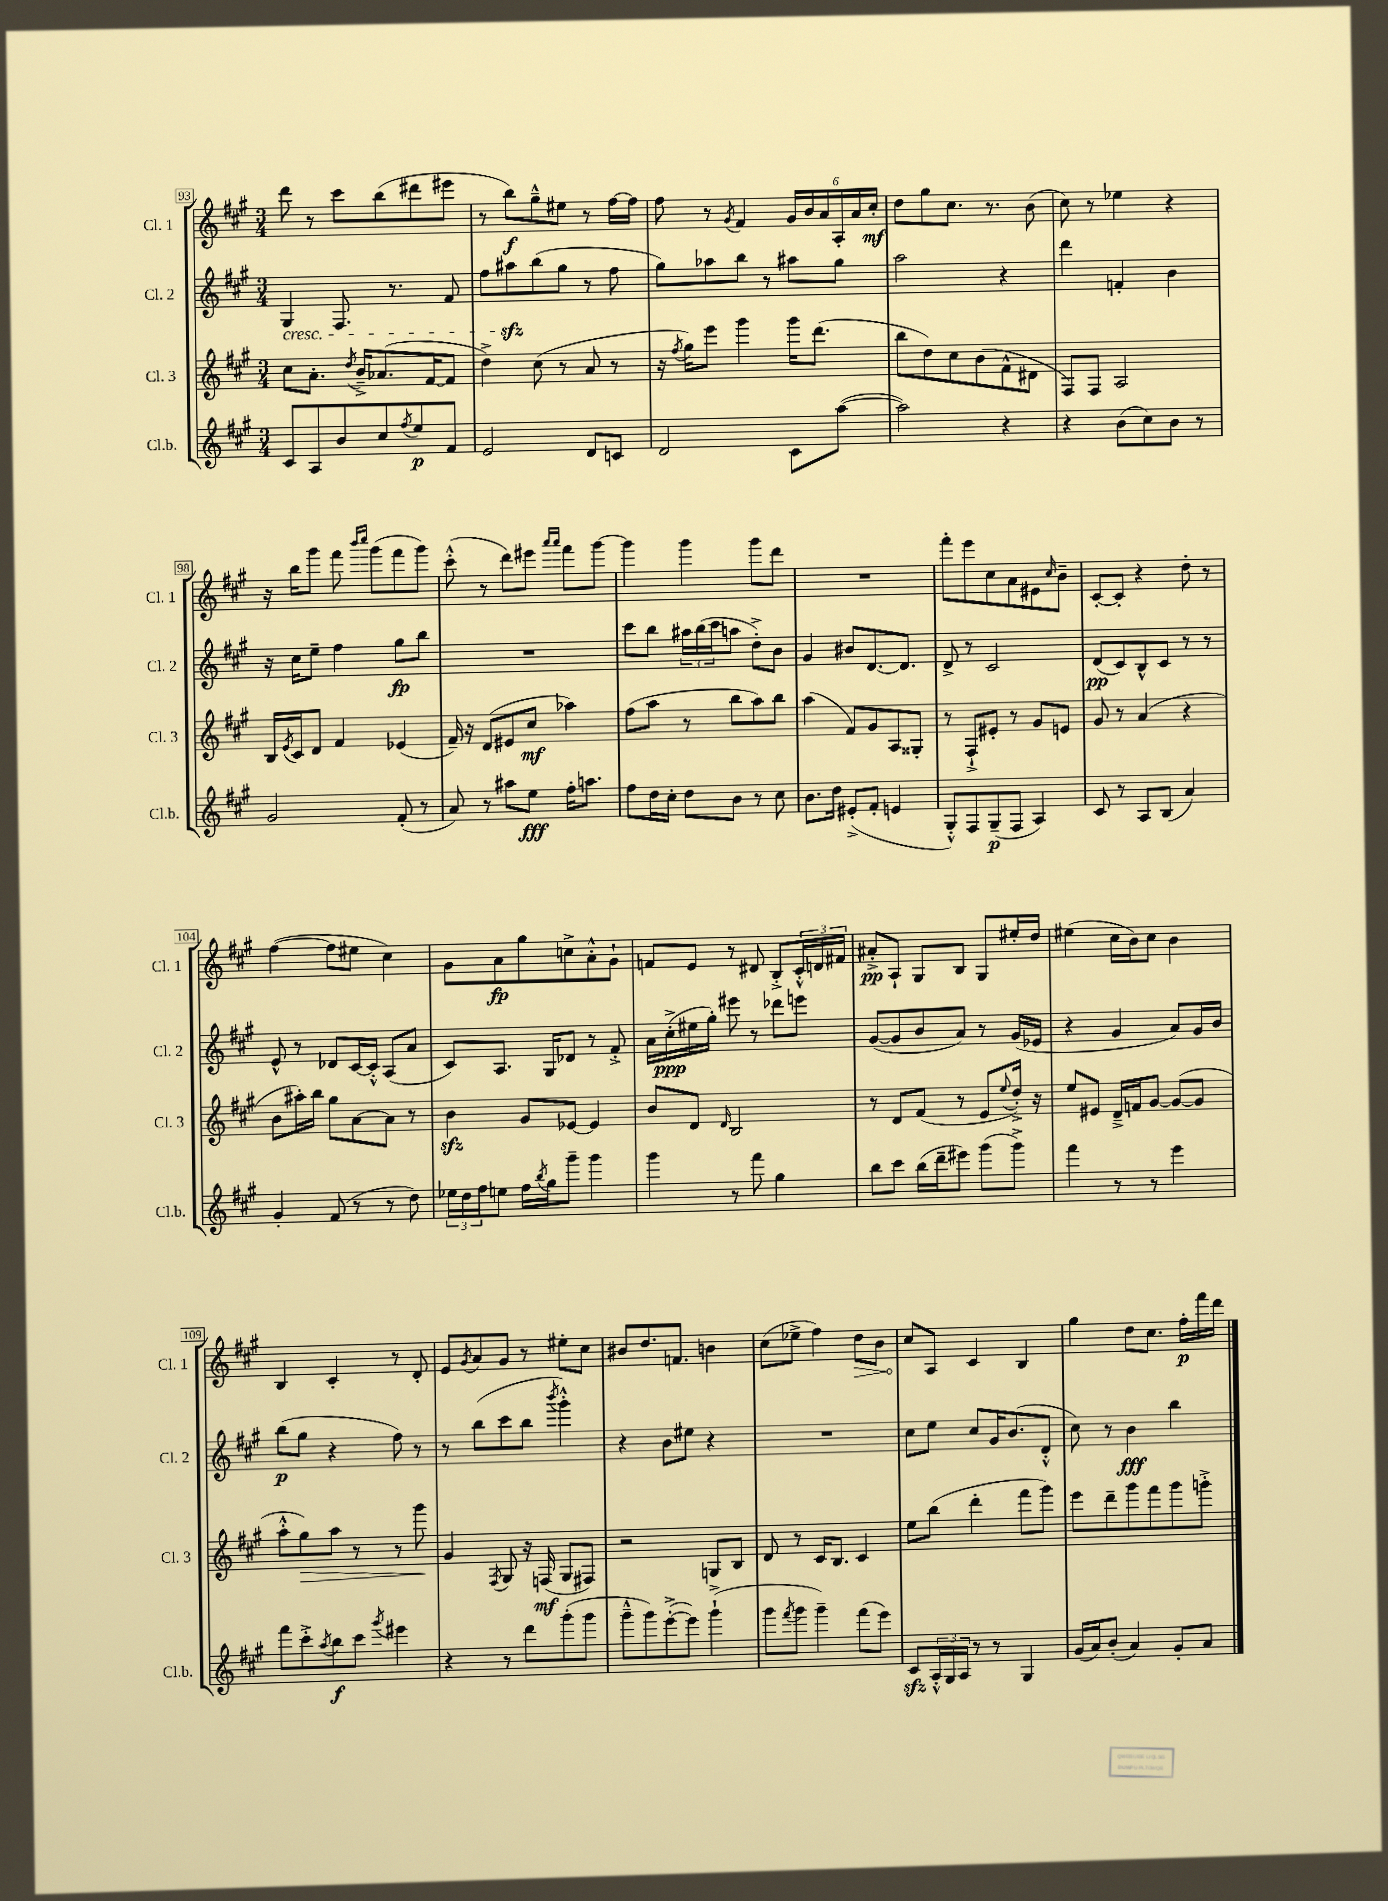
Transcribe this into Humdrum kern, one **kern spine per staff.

**kern	**dynam	**kern	**dynam	**kern	**dynam	**kern	**dynam
*part4	*part4	*part3	*part3	*part2	*part2	*part1	*part1
*staff4	*staff4	*staff3	*staff3	*staff2	*staff2	*staff1	*staff1
*I"Cl.b.	*	*I"Cl. 3	*	*I"Cl. 2	*	*I"Cl. 1	*
*I'Cl.b.	*	*I'Cl. 3	*	*I'Cl. 2	*	*I'Cl. 1	*
*clefG2	*	*clefG2	*	*clefG2	*	*clefG2	*
*k[f#c#g#]	*	*k[f#c#g#]	*	*k[f#c#g#]	*	*k[f#c#g#]	*
*M3/4	*	*M3/4	*	*M3/4	*	*M3/4	*
=93	=93	=93	=93	=93	=93	=93	=93
!	!	!	!	!LO:TX:b:i:t=cresc.	!	!	!
8c#/L	.	8cc#\L	.	4G#/	.	8ddd\	.
8A/	.	8.a'\J	.	.	.	8r	.
8b/	.	.	.	8.F#/	.	8ccc#\L	.
.	.	8qdd/	.	.	.	.	.
.	.	16b~^/KL	.	.	.	.	.
8cc#/	.	(8.a-X/	.	.	.	(8bb\	.
.	.	.	.	8.r	.	.	.
8qff#/	.	.	.	.	.	.	.
8ee/	p	.	.	.	.	8ddd#X\	.
.	.	[16f#/K	.	.	.	.	.
8f#/J	.	8f#/J]	.	8f#/	.	8eee#X\J	.
=94	=94	=94	=94	=94	=94	=94	=94
2e/	.	4dd^\)	.	8ff#\L	.	8r	.
.	.	.	.	8aa#Xzz\	.	8bb\L)	f
.	.	(8cc#\	.	(8bb\	.	8gg#~^^\	.
.	.	8r	.	8gg#\J	.	8ee#X\J	.
8d/L	.	8a/	.	8r	.	8r	.
8cn/J	.	8r	.	8ff#\	.	[16ff#\LL	.
.	.	.	.	.	.	16ff#\JJ]	.
=95	=95	=95	=95	=95	=95	=95	=95
2d/	.	16r	.	8gg#\L)	.	8ff#\	.
.	.	8qff#/	.	.	.	.	.
.	.	16gg#\KL)	.	.	.	.	.
.	.	8eee\J	.	8aa-X\	.	8r	.
.	.	.	.	.	.	8qg#/	.
.	.	4ggg#\	.	8bb\J	.	4f#/	.
.	.	.	.	8r	.	.	.
8c#\L	.	16ggg#\KL	.	8aa#X\L	.	24g#/LL	.
.	.	.	.	.	.	24b/	.
.	.	(8.ddd\J	.	.	.	.	.
.	.	.	.	.	.	24a/	.
([8aa\J	.	.	.	8gg#\J	.	24A'/	.
.	.	.	.	.	.	24a/	.
.	.	.	.	.	.	24cc#'/JJ	mf
=96	=96	=96	=96	=96	=96	=96	=96
2aa\])	.	8bb\L	.	2aa\	.	8dd\L	.
.	.	8dd\)	.	.	.	8gg#\	.
.	.	8cc#\	.	.	.	8.cc#\J	.
.	.	(8b\	.	.	.	.	.
.	.	.	.	.	.	8.r	.
4r	.	8f#^^\	.	4r	.	.	.
.	.	8d#X\J	.	.	.	(8b\	.
=97	=97	=97	=97	=97	=97	=97	=97
4r	.	8F#/L)	.	4ddd\	.	8cc#\)	.
.	.	8F#/J	.	.	.	8r	.
(8b\L	.	2A/	.	4fn'/	.	4ee-X\	.
8cc#\)	.	.	.	.	.	.	.
8b\J	.	.	.	4b\	.	4r	.
8r	.	.	.	.	.	.	.
!!LO:LB:g=z
=98	=98	=98	=98	=98	=98	=98	=98
2g#/	.	16B/LL	.	16r	.	16r	.
.	.	8qe/	.	.	.	.	.
.	.	16c#/J	.	16cc#\KL	.	16bb\KL	.
.	.	8d/J	.	8ee~\J	.	8ggg#\J	.
.	.	4f#/	.	4ff#\	.	8fff#\	.
.	.	.	.	.	.	16qqbbb/LL	.
.	.	.	.	.	.	16qqcccc#/JJ	.
.	.	.	.	.	.	(8ggg#\L	.
(8f#'/	.	(4e-X/	.	8gg#\L	fp	8fff#\	.
8r	.	.	.	8bb\J	.	8ggg#\J)	.
=99	=99	=99	=99	=99	=99	=99	=99
8a/)	.	16f#~/)	.	2.r	.	(8ccc#'^^\	.
.	.	16r	.	.	.	.	.
8r	.	(8d/L	.	.	.	8r	.
8aa#X\L	.	8e#X/	.	.	.	8ddd\L)	.
8ee\J	fff	8cc#/J	mf	.	.	8eee#X\J	.
.	.	.	.	.	.	16qqaaa/LL	.
.	.	.	.	.	.	16qqaaa/JJ	.
16ff#'\KL	.	4aa-X\)	.	.	.	8fff#\L	.
8.aan\J	.	.	.	.	.	.	.
.	.	.	.	.	.	[8ggg#\J	.
=100	=100	=100	=100	=100	=100	=100	=100
8ff#\L	.	(8ff#\L	.	8ccc#\L	.	4ggg#\]	.
16dd\L	.	8aa\J	.	8bb\J	.	.	.
16cc#'\JJ	.	.	.	.	.	.	.
8dd\L	.	8r	.	24aa#X\LL	.	4ggg#\	.
.	.	.	.	(24bb\	.	.	.
.	.	.	.	24ccc#\J	.	.	.
8b\J	.	8bb\L	.	8aan\J	.	.	.
8r	.	8aa\)	.	8dd'^\L)	.	8ggg#\L	.
8cc#\	.	8bb\J	.	8b\J	.	8ddd\J	.
=101	=101	=101	=101	=101	=101	=101	=101
8.b\L	.	(4aa\	.	4g#/	.	2.r	.
16dd\Jk	.	.	.	.	.	.	.
(8e#X'^/L	.	8f#/L)	.	8b#X/L	.	.	.
8f#'/J	.	8g#/	.	[8.d/	.	.	.
4en/	.	8A/	.	.	.	.	.
.	.	.	.	8.d/J]	.	.	.
.	.	8G##X'/J	.	.	.	.	.
=102	=102	=102	=102	=102	=102	=102	=102
8G#'^^/L)	.	8r	.	8d^/	.	8fff#'\L	.
8F#/	.	8F#`^/L	.	8r	.	8eee\	.
(8G#~/	p	8e#X'/J	.	2c#/	.	8cc#\	.
8F#/J	.	8r	.	.	.	8a\	.
4A/)	.	8g#/L	.	.	.	8e#X\	.
.	.	.	.	.	.	16qqcc#/	.
.	.	8en/J	.	.	.	8b~\J	.
=103	=103	=103	=103	=103	=103	=103	=103
8c#/	.	8g#/	.	(8d/L	pp	[8c#'/L	.
8r	.	8r	.	8c#/)	.	8c#'/J]	.
8A/L	.	(4a/	.	8B^^/	.	4r	.
(8B/J	.	.	.	8c#/J	.	.	.
4a/)	.	4r	.	8r	.	8dd'\	.
.	.	.	.	8r	.	8r	.
!!LO:LB:g=z
=104	=104	=104	=104	=104	=104	=104	=104
4g#'/	.	8b\L	.	8e^^/	.	([4ff#\	.
.	.	16aa#X'\L)	.	8r	.	.	.
.	.	16bb\JJ	.	.	.	.	.
(8f#/	.	8gg#\L	.	8d-X/L	.	8ff#\L]	.
8r	.	[8a\	.	[16c#/L	.	8ee#X\J	.
.	.	.	.	16c#'^^/JJ]	.	.	.
8r	.	8a\J]	.	(8A/L	.	4cc#\)	.
8dd\)	.	8r	.	8a/J	.	.	.
=105	=105	=105	=105	=105	=105	=105	=105
24ee-X\LL	.	4bzz\	.	8c#/L)	.	8g#\L	.
24dd\	.	.	.	.	.	.	.
24ff#\J	.	.	.	.	.	.	.
8een\J	.	.	.	8.A/J	.	8a\	fp
16ff#\LL	.	8g#/L	.	.	.	8gg#\	.
8qbb/	.	.	.	.	.	.	.
16gg#\J	.	.	.	16G#/KL	.	.	.
8ggg#~\J	.	[8e-X/J	.	8d-X/J	.	8ccn^\	.
4ggg#\	.	4e-/]	.	8r	.	8a'^^\	.
.	.	.	.	8f#'^/	.	8g#`\J	.
=106	=106	=106	=106	=106	=106	=106	=106
4ggg#\	.	8b/L	.	16a\LL	.	8fn/L	.
.	.	.	.	(16cc#'^\	ppp	.	.
.	.	8d/J	.	16ee#X\	.	8e/J	.
.	.	.	.	16gg#'\JJ)	.	.	.
.	.	16qqd/	.	.	.	.	.
8r	.	2B/	.	8eee#X\	.	8r	.
8fff#\	.	.	.	8r	.	8d#X/	.
4gg#\	.	.	.	8ddd-X\L	.	8B'^/L	.
.	.	.	.	8eeen\J	.	24c#'^^/L	.
.	.	.	.	.	.	24dn/	.
.	.	.	.	.	.	24f#X/JJ	.
=107	=107	=107	=107	=107	=107	=107	=107
8bb\L	.	8r	.	([8g#/L	.	8a#X'^/L	pp
8ccc#\J	.	8d/L	.	8g#/]	.	8A`/J	.
(16bb\LL	.	(8f#/J	.	8b/	.	8G#/L	.
16ddd~\J	.	.	.	.	.	.	.
8eee#X\J)	.	8r	.	8a/J)	.	8B/J	.
(8ggg#\L	.	8e/L	.	8r	.	8G#/L	.
.	.	8qqee/	.	.	.	.	.
8ggg#^\J)	.	16dd'^/Jk)	.	(16g#/LL	.	16ee#X'/L	.
.	.	16r	.	16e-X/JJ	.	16dd/JJ	.
=108	=108	=108	=108	=108	=108	=108	=108
4fff#\	.	8ee/L	.	4r	.	(4ee#X\	.
.	.	8e#X/J	.	.	.	.	.
8r	.	16d~^/LL	.	4g#/	.	16cc#\LL	.
.	.	16fn/J	.	.	.	16b\J)	.
8r	.	[8g#/J	.	.	.	8cc#\J	.
4eee\	.	(8g#/L_	.	8a/L)	.	4b\	.
.	.	8g#/J]	.	16g#/L	.	.	.
.	.	.	.	16b/JJ	.	.	.
!!LO:LB:g=z
=109	=109	=109	=109	=109	=109	=109	=109
8fff#\L	.	8aa'^^\L	.	(8bb\L	p	4B/	.
!	!	!	!LO:HP:b	!	!	!	!
8ccc#'^\	.	8gg#\)	>	8gg#\J	.	.	.
8qaa/	.	.	.	.	.	.	.
8bb\	f	8aa\J	.	4r	.	4c#'/	.
8ccc#\J	.	8r	.	.	.	.	.
8qggg#/	.	.	.	.	.	.	.
4eee#X\	.	8r	.	8ff#\)	.	8r	.
.	.	8ggg#\	.	8r	.	8d'/	.
.	.	.	]	.	.	.	.
=110	=110	=110	=110	=110	=110	=110	=110
4r	.	4g#/	.	8r	.	8e/L	.
.	.	.	.	.	.	8qg#/	.
.	.	.	.	(8bb\L	.	8a/	.
.	.	8qF#/	.	.	.	.	.
8r	.	8G#/	.	8ccc#\	.	8g#/J	.
8ddd\L	.	16r	.	8bb\J	.	8r	.
.	.	(16Fn/	mf	.	.	.	.
.	.	.	.	8qbbb/	.	.	.
(8ggg#'\	.	8G#/L	.	4ggg#'^^\)	.	8ee#X'\L	.
8ggg#\J	.	8F#X/J)	.	.	.	8cc#\J	.
=111	=111	=111	=111	=111	=111	=111	=111
8ggg#~^^\L	.	2r	.	4r	.	8b#X/L	.
8ggg#\)	.	.	.	.	.	8.dd/	.
([8eee'^\	.	.	.	8b\L	.	.	.
.	.	.	.	.	.	8.fn/J	.
8eee\J])	.	.	.	8ee#X\J	.	.	.
(4ggg#`^\	.	8Gn/L	.	4r	.	4bn\	.
.	.	8B/J	.	.	.	.	.
=112	=112	=112	=112	=112	=112	=112	=112
8ggg#\L	.	8d/	.	2.r	.	(8cc#\L	.
8qfff#/	.	.	.	.	.	.	.
8ggg#\J	.	8r	.	.	.	8ee-X^\J	.
4ggg#~\)	.	16c#/KL	.	.	.	4ff#\)	.
.	.	8.B/J	.	.	.	.	.
!	!	!	!	!	!	!	!LO:HP:b
(8fff#\L	.	4c#/	.	.	.	8dd\L	>
8eee\J)	.	.	.	.	.	8b\J	.
=113	=113	=113	=113	=113	=113	=113	=113
8c#zz/L	.	8ee\L	.	8cc#\L	.	8cc#/L	.
24A'^^/L	.	(8bb\J	.	8ee\J	.	8A/J	]
24G#/	.	.	.	.	.	.	.
24A/JJ	.	.	.	.	.	.	.
8r	.	4ddd'\	.	8cc#/L	.	4c#/	.
8r	.	.	.	16g#/K	.	.	.
.	.	.	.	(8.b/	.	.	.
4G#/	.	8fff#\L	.	.	.	4B/	.
.	.	8ggg#\J)	.	8d'^^/J	.	.	.
=114	=114	=114	=114	=114	=114	=114	=114
(16g#/LL	.	8eee\L	.	8cc#\)	.	4gg#\	.
16a/J)	.	.	.	.	.	.	.
(8b'/J	.	8ddd~\	.	8r	.	.	.
4a/)	.	8ggg#\	.	4b\	fff	8dd\L	.
.	.	8fff#\	.	.	.	8.cc#\J	.
8g#'/L	.	8ggg#\	.	4bb\	.	.	.
.	.	.	.	.	.	16ff#'\LL	p
8a/J	.	8gggn'^\J	.	.	.	16fff#\	.
.	.	.	.	.	.	16ddd\JJ	.
==	==	==	==	==	==	==	==
*-	*-	*-	*-	*-	*-	*-	*-
